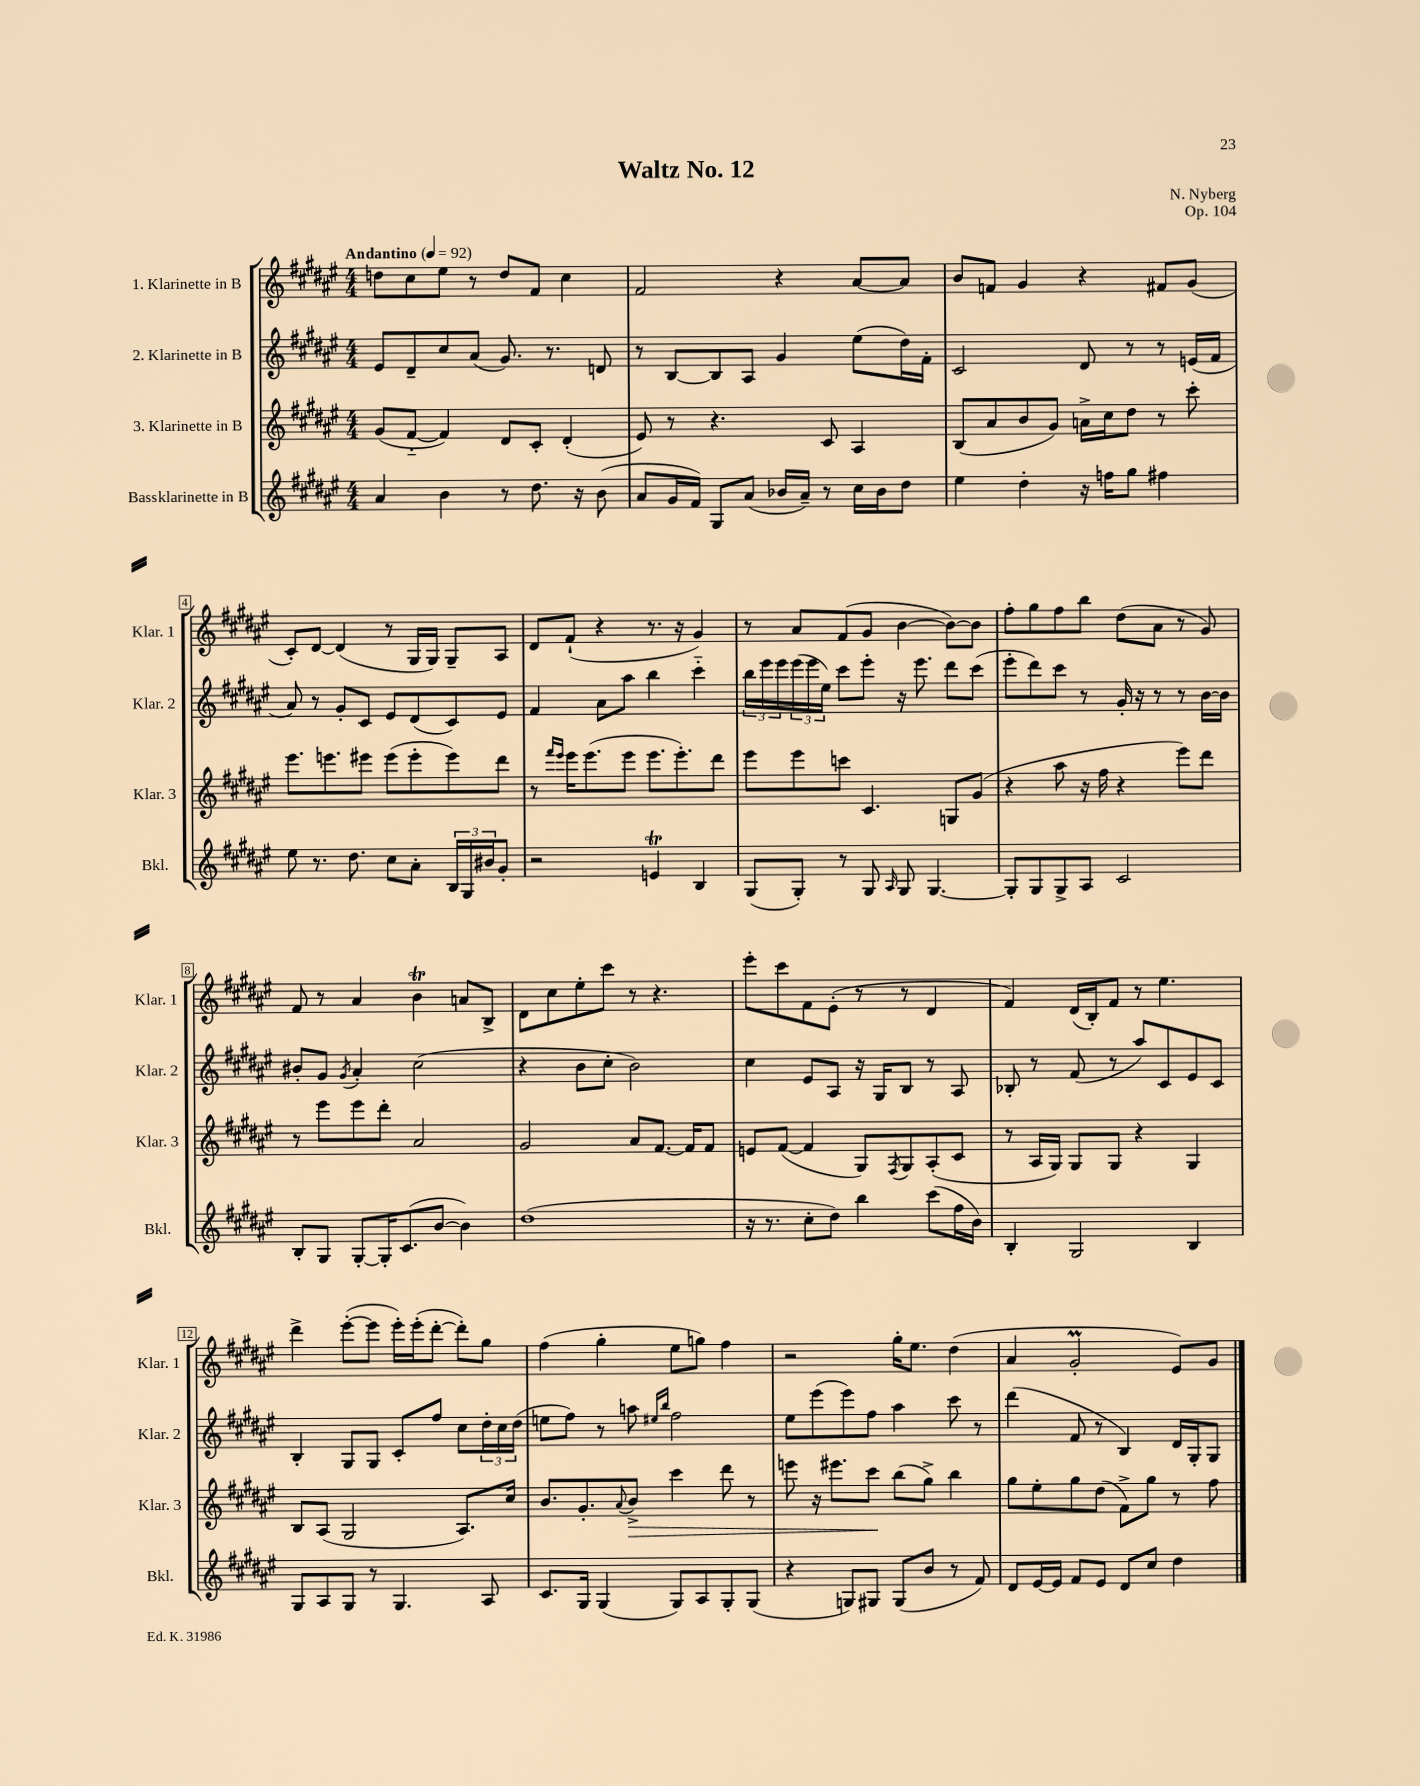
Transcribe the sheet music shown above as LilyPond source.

\header { title = "Waltz No. 12" composer = "N. Nyberg" opus = "Op. 104" }
<<
\new StaffGroup <<
\new Staff = "s0" \with { instrumentName = "1. Klarinette in B" shortInstrumentName = "Klar. 1" } {
    \clef treble \key fis \major \numericTimeSignature \time 4/4 \tempo "Andantino" 4 = 92
    d''8 cis''8 eis''8 r8 d''8 fis'8 cis''4 |
    fis'2 r4 ais'8~ ais'8 |
    b'8 f'8 gis'4 r4 fis'8 gis'8( |
    cis'8-.) dis'8~ dis'4( r8 gis16 gis16) gis8-- ais8 |
    dis'8 fis'8-!( r4 r8. r16 gis'4) |
    r8 ais'8 fis'8( gis'8 b'4~ b'8~) b'8 |
    fis''8-. gis''8 fis''8 b''8 dis''8( ais'8 r8 gis'8) |
    fis'8 r8 ais'4 b'4\trill a'8 b8-> |
    dis'8 cis''8 eis''8-. cis'''8 r8 r4. |
    eis'''8-. cis'''8 fis'8 eis'8-.( r8 r8 dis'4 |
    fis'4) dis'16( b16-.) fis'8 r8 eis''4. |
    dis'''4-> eis'''8~-.( eis'''8 eis'''16-.) eis'''16-.( dis'''8~-. dis'''8-.) gis''8 |
    fis''4( gis''4-. eis''8 g''8) fis''4 |
    r2 gis''16-. eis''8. dis''4( |
    ais'4 gis'2-.\prall eis'8) gis'8 \bar "|." |
}
\new Staff = "s1" \with { instrumentName = "2. Klarinette in B" shortInstrumentName = "Klar. 2" } {
    \clef treble \key fis \major \numericTimeSignature \time 4/4
    eis'8 dis'8-- cis''8 ais'8( gis'8.) r8. d'8 |
    r8 b8~ b8 ais8 gis'4 eis''8( dis''16) fis'16-. |
    cis'2 dis'8 r8 r8 e'16( fis'16 |
    ais'8) r8 gis'8-. cis'8 eis'8 dis'8( cis'8) eis'8 |
    fis'4 ais'8 ais''8 b''4 cis'''4-_ |
    \tuplet 3/2 { b''16 eis'''16 eis'''16 } \tuplet 3/2 { eis'''16( eis'''16 eis''16) } cis'''8 eis'''8-. r16 eis'''8. dis'''8 cis'''8( |
    eis'''8-. dis'''8) cis'''8 r8 gis'16-. r16 r8 r8 b'16~ b'16 |
    bis'8-. gis'8 \acciaccatura { gis'8 } ais'4-. cis''2( |
    r4 b'8 cis''8-. b'2) |
    cis''4 eis'8 ais8 r16 gis16 b8 r8 ais8 |
    bes8-. r8 fis'8( r8 ais''8) cis'8 eis'8 cis'8 |
    b4-. gis8 gis8 cis'8-. fis''8 cis''8 \tuplet 3/2 { dis''16-. cis''16 dis''16( } |
    e''8 fis''8) r8 a''8 \grace { eis''16 b''16 } fis''2 |
    eis''8 eis'''8( eis'''8) fis''8 ais''4 cis'''8 r8 |
    dis'''4( fis'8 r8 b4) dis'16 gis16-. gis8 \bar "|." |
}
\new Staff = "s2" \with { instrumentName = "3. Klarinette in B" shortInstrumentName = "Klar. 3" } {
    \clef treble \key fis \major \numericTimeSignature \time 4/4
    gis'8( fis'8~-_ fis'4) dis'8 cis'8-. dis'4-.( |
    eis'8) r8 r4. cis'8 ais4 |
    b8( ais'8 b'8 gis'8) a'16-> cis''16 dis''8 r8 cis'''8-. |
    eis'''8. e'''8. eis'''8 eis'''8( eis'''8-. eis'''8) dis'''8 |
    r8 \grace { fis'''16 eis'''16 } eis'''16 eis'''8.( eis'''8 eis'''8. eis'''8.-.) dis'''8 |
    eis'''8 eis'''8 c'''8 cis'4. g8 gis'8( |
    r4 ais''8 r16 fis''16 r4 eis'''8) dis'''8 |
    r8 eis'''8 eis'''8 dis'''8-. ais'2 |
    gis'2 ais'8 fis'8.~ fis'16 fis'8 |
    e'8 fis'8~( fis'4 gis8) \acciaccatura { fis8 } gis8 ais8-.( cis'8 |
    r8 ais16 gis16) gis8 gis8 r4 gis4 |
    b8 ais8( gis2 ais8.) cis''16 |
    b'8. gis'8.-. \appoggiatura { ais'8 } b'8->\> cis'''4 dis'''8 r8 |
    e'''8 r16 eis'''8. cis'''8\! b''8( gis''8->) b''4 |
    gis''8 eis''8-. gis''8 dis''8( fis'8->) gis''8 r8 fis''8 \bar "|." |
}
\new Staff = "s3" \with { instrumentName = "Bassklarinette in B" shortInstrumentName = "Bkl." } {
    \clef treble \key fis \major \numericTimeSignature \time 4/4
    ais'4 b'4 r8 dis''8. r16 b'8( |
    ais'8 gis'16 fis'16) gis8 ais'8( bes'16 ais'16--) r8 cis''16 bes'16 dis''8 |
    eis''4 dis''4-. r16 f''16 gis''8 fis''4 |
    eis''8 r8. dis''8. cis''8 ais'8-. \tuplet 3/2 { b16 gis16 bis'16 } gis'8-. |
    r2 e'4\trill b4 |
    gis8( gis8-.) r8 gis8 \grace { ais16 } gis8 gis4.~ |
    gis8-. gis8 gis8-> ais8 cis'2 |
    b8-. gis8 gis8~-. gis16-. cis'8.( b'8~ b'4) |
    dis''1( |
    r16 r8. cis''8-. dis''8) b''4 cis'''8( fis''16 b'16) |
    b4-. gis2 b4 |
    gis8 ais8 gis8 r8 gis4. ais8 |
    cis'8. gis16 gis4( gis8) ais8 gis8-. gis8( |
    r4 g8) gis8 gis8( b'8 r8 fis'8) |
    dis'8 eis'16~ eis'16 fis'8 eis'8 dis'8 cis''8 dis''4 \bar "|." |
}
>>
>>
\layout { \context { \Score \override BarNumber.stencil = #(make-stencil-boxer 0.1 0.3 ly:text-interface::print) } }
